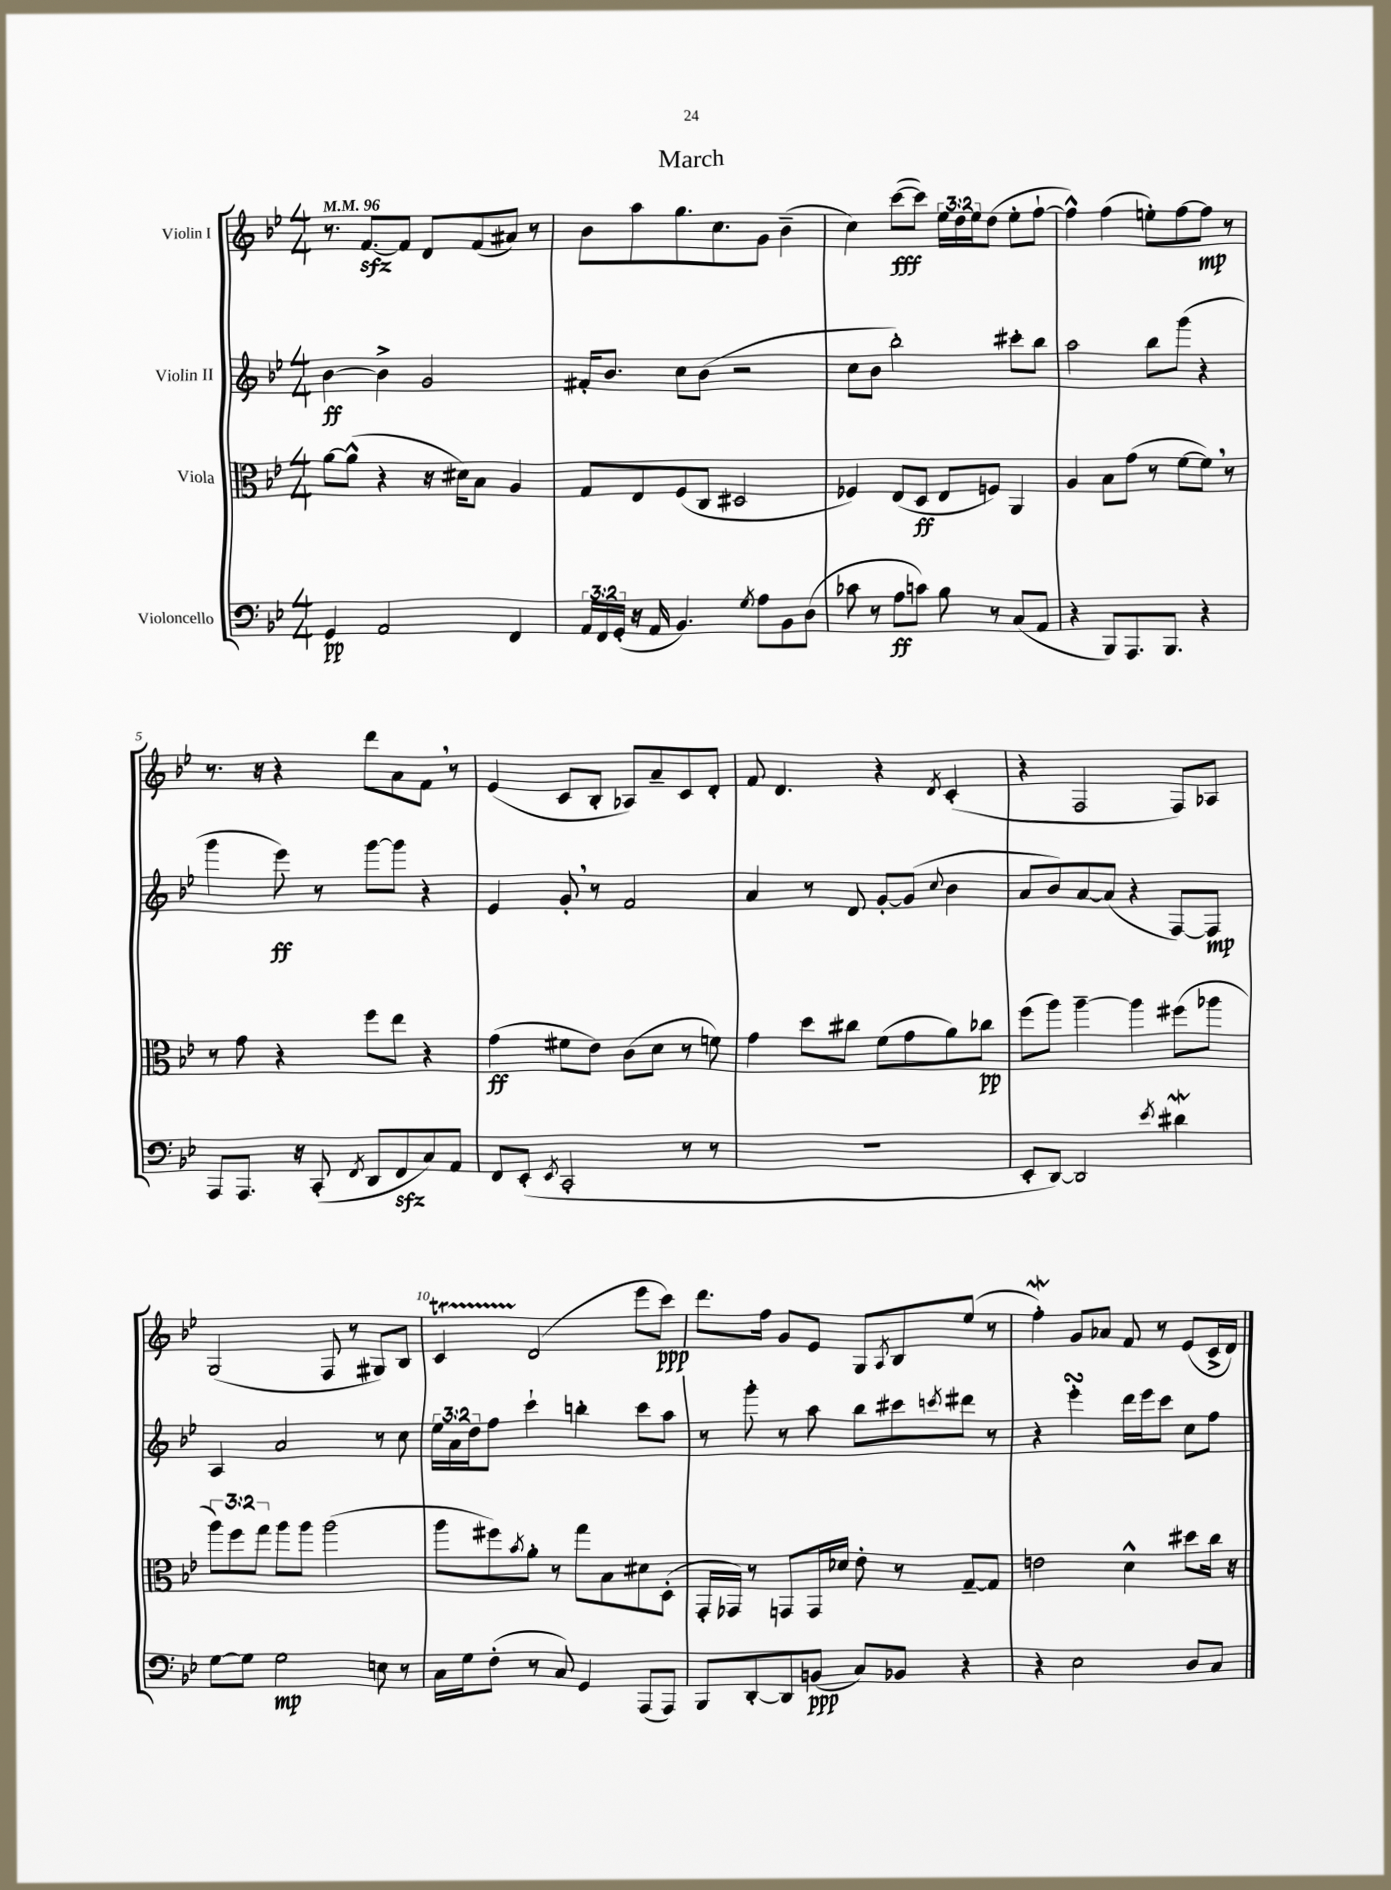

**kern	**kern	**kern	**kern
*staff4	*staff3	*staff2	*staff1
*clefF4	*clefC3	*clefG2	*clefG2
*k[b-e-]	*k[b-e-]	*k[b-e-]	*k[b-e-]
*M4/4	*M4/4	*M4/4	*M4/4
*MM96	*MM96	*MM96	*MM96
4GG/	[8a\L	[4b-\	8.r
.	(8a^^\]J	.	.
.	.	.	[8.f/L
2AA/	4r	4b-^\]	.
.	.	.	8f/]J
.	16r	2g/	8d/L
.	16d#\LK)	.	.
.	8B-\J	.	(8f/
4FF/	4A/	.	8a#/J)
.	.	.	8r
=	=	=	=
24AA/LL	8G/L	16f#'/LK	8b-\L
24FF/	.	.	.
.	.	8.b-/J	.
(24GG'/JJ	.	.	.
16r	8E-/	.	8aa\
16AA/	.	.	.
4.BB-/)	(8F/	8cc\L	8.gg\
.	8C/J	(8b-\J	.
.	.	.	8.cc\
.	2D#/	2r	.
8qG/	.	.	.
8A\L	.	.	8g\J
8BB-\	.	.	(4b-~\
(8D\J	.	.	.
=	=	=	=
8c-\	4F-/)	8cc\L	4cc\)
8r	.	8b-\J	.
8A\L	(8E-/L	2bb-'\)	([8ccc\L
8c\J)	8D/J	.	8ccc\]J)
8B-\	8E-/L	.	24ee-\LL
.	.	.	24dd\
.	.	.	24ee-\J
8r	8F/J)	.	(8dd\J
(8C/L	4AA/	8ccc#'\L	8ee-'\L
8AA/J	.	8bb-\J	[8ff`\J
=	=	=	=
4r	4A/	2aa\	4ff^^\])
8BBB-/L)	8B-\L	.	(4ff\
8.AAA/	(8g\J	.	.
.	8r	8bb-\L	8ee'\L)
8.BBB-/J	.	.	.
.	[8f\L	(8ggg\J	[8ff\
4r	8f\]J)	4r	8ff\]J
.	8r	.	8r
=	=	=	=
8AAA/L	8r	4ggg\	8.r
8.AAA/J	8g\	.	.
.	.	.	16r
.	4r	8eee-\)	4r
16r	.	.	.
(8CC'/	.	8r	.
8qFF/	.	.	.
8DD/L	8ff\L	[8ggg\L	8ddd\L
8FF/	8ee-\J	8ggg\]J	8a\
8C/)	4r	4r	8f\J
8AA/J	.	.	8r
=	=	=	=
8FF/L	(4g\	4e-/	(4e-/
(8EE-'/J	.	.	.
8qEE-/	.	.	.
2CC'/	8f#\L	8g'/	8c/L
.	8e-\J)	8r	8B-'/J
.	(8c\L	2f/	8A-/L)
.	8d\J	.	8a~/
8r	8r	.	8c/
8r	8f\)	.	8d'/J
=	=	=	=
1r	4g\	4a/	8f/
.	.	.	4.d/
.	8dd\L	8r	.
.	8cc#\J	8d/	.
.	(8f\L	[8g'/L	4r
.	8g\	(8g/]J	.
.	.	8qqcc/	8qd/
.	8a\)	4b-\	(4c'/
.	8cc-\J	.	.
=	=	=	=
8EE-'/L	(8ff\L	8a/L	4r
[8DD/J)	8aa\J)	8b-/)	.
2DD/]	[4aa~\	[8a/	2F/
.	.	(8a/]J	.
.	4aa\]	4r	.
8qe-/	.	.	.
4d#\	(8ff#\L	[8F/L)	8F/L)
.	8aa-\J	8F/]J	8A-/J
=	=	=	=
[8G\L	12aa\L)	4A/	(2G/
.	12ff\	.	.
8G\]J	.	.	.
.	12gg\J	.	.
2G\	8aa\L	2a/	.
.	8aa\J	.	.
.	(2aa\	.	8F/
.	.	.	8r
8E\	.	8r	8G#/L)
8r	.	8cc\	8B-/J
=	=	=	=
16C\LL	8aa\L	24ee-\LL	4c/
.	.	24a\	.
16G\J	.	.	.
.	.	24dd\J	.
(8F'\J	8ff#\)	8ff\J	.
.	8qb-/	.	.
8r	8a'\J	4ccc`\	(2d/
8C/)	8r	.	.
4GG/	8gg\L	4bb'\	.
.	8B-\	.	.
(8AAA/L	8d#\	8ccc\L	8eee-\L
8AAA/J)	(8D'\J	8aa\J	8ccc\J)
=	=	=	=
8BBB-/L	16GG'/LL	8r	8.ddd\L
.	16GG-/JJ)	.	.
[8DD'/	8r	8ggg'\	.
.	.	.	16ff\Jk
8DD/]	8GG/L	8r	8g/L
(8BB/J	16GG/L	8aa\	8e-/J
.	16d-/JJ	.	.
8C/L)	8e-'\	8bb-\L	8G/L
.	.	.	8qA/
8BB-/J	8r	8ccc#\	8B-/
.	.	8qccc/	.
4r	[8G~/L	8ddd#\J	(8ee-/J
.	8G/]J	8r	8r
=	=	=	=
4r	2e\	4r	4ff'\)
2E-\	.	4eee-'\	8g/L
.	.	.	8a-/J
.	4d^^\	16ddd\LL	8f/
.	.	16eee-\J	.
.	.	8ccc\J	8r
8D/L	8dd#\L	8cc\L	(8e-/L
8C/J	16cc\Jk	8ff\J	16c^/L
.	16r	.	16d/JJ)
==	==	==	==
*-	*-	*-	*-
